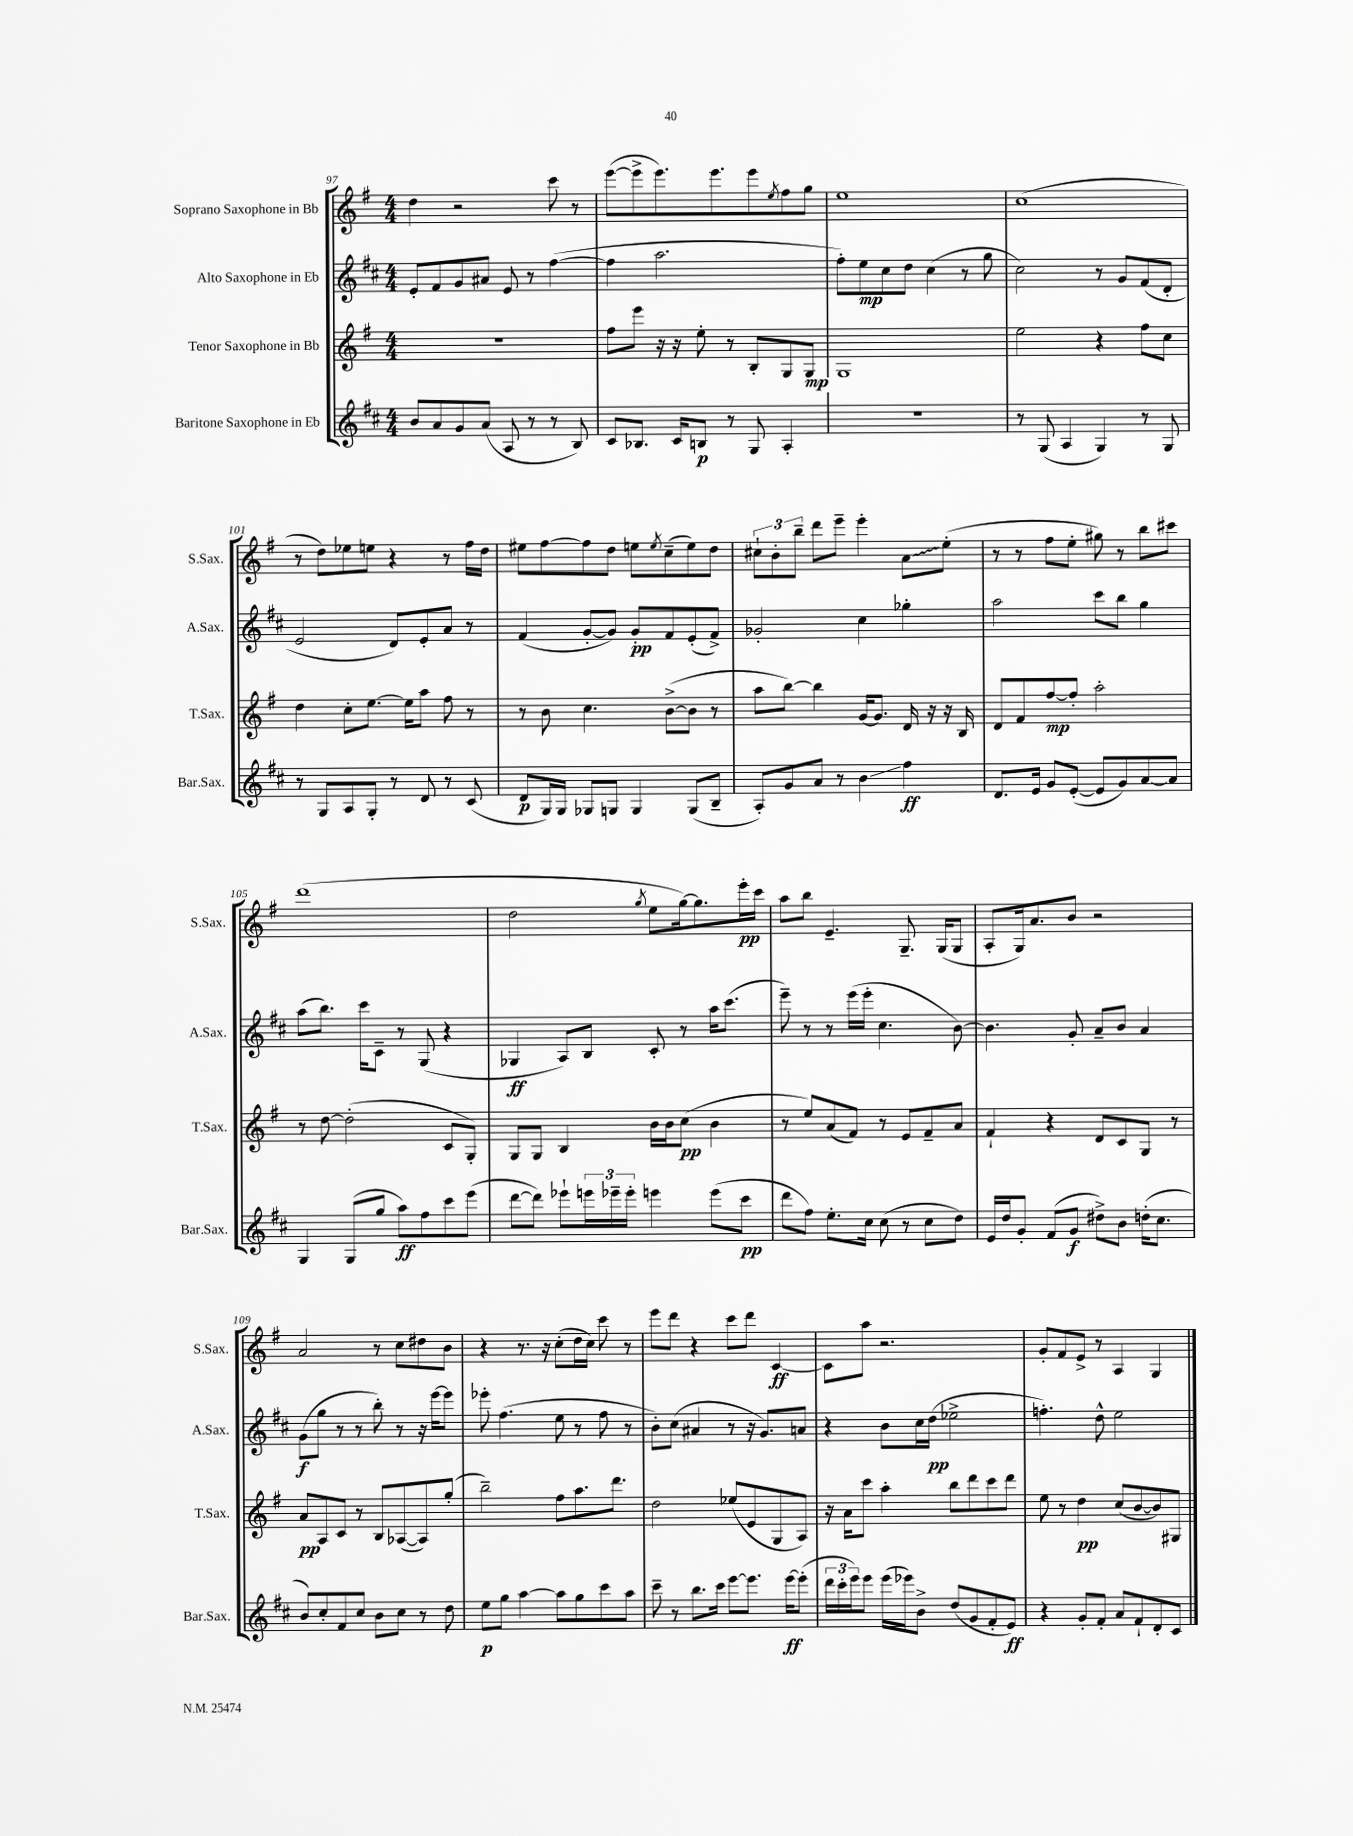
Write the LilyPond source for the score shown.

<<
\new StaffGroup <<
\new Staff = "s0" \with { instrumentName = "Soprano Saxophone in Bb" shortInstrumentName = "S.Sax." } {
    \clef treble \key g \major \numericTimeSignature \time 4/4
    d''4 r2 c'''8 r8 |
    e'''8~( e'''8-> e'''8.) e'''8. e'''8 \acciaccatura { e''8 } fis''8 g''8 |
    e''1 |
    c''1( |
    r8 d''8) ees''8 e''8 r4 r8 fis''16 d''16 |
    eis''8 fis''8~ fis''8 d''8 e''8 \acciaccatura { e''8 } c''8--( e''8) d''8 |
    \tuplet 3/2 { cis''8-! b'8-. b''8-- } d'''8 e'''8-- e'''4-. \once \override Glissando.style = #'zigzag a'8\glissando e''8-.( |
    r8 r8 fis''8 e''8-. gis''8) r8 b''8 cis'''8 |
    d'''1( |
    d''2 \acciaccatura { g''8 } e''8 g''16~) g''8. e'''16-.\pp c'''16 |
    a''8 b''8 e'4.-- g8.-- g16( g8 |
    a8-. g16) a'8. b'8 r2 |
    a'2 r8 c''8 dis''8 b'8 |
    r4 r8. r16 c''8-.( d''16 c''16) c'''8 r8 |
    e'''8 d'''8 r4 c'''8 d'''8 c'4~\ff |
    c'8 a''8 r2. |
    g'8-. fis'8 e'8-> r8 a4 g4 \bar "|." |
}
\new Staff = "s1" \with { instrumentName = "Alto Saxophone in Eb" shortInstrumentName = "A.Sax." } {
    \clef treble \key d \major \numericTimeSignature \time 4/4
    e'8-. fis'8 g'8 ais'8 e'8 r8 fis''4~( |
    fis''4 a''2. |
    fis''8-.) e''8\mp cis''8 d''8 cis''4( r8 g''8 |
    cis''2) r8 g'8 fis'8( d'8-. |
    e'2 d'8) e'8-. a'8 r8 |
    fis'4( g'8~-. g'8) g'8-.\pp fis'8 e'8-.( fis'8->) |
    ges'2-. cis''4 ges''4-. |
    a''2 cis'''8 b''8 g''4 |
    a''8( b''8.) cis'''16 cis'8-- r8 g8( r4 |
    ges4\ff a8) b8 cis'8-. r8 a''16 cis'''8.( |
    e'''8--) r8 r8 e'''16( e'''16-. cis''4. b'8~) |
    b'4. g'8-. a'8-- b'8 a'4 |
    g'8\f( g''8 r8 r8 b''8-.) r8 r16 e'''16~ e'''8 |
    ees'''8-. fis''4.( e''8 r8 fis''8 r8 |
    b'8-.) cis''8( ais'4 r8 r16 g'8.) a'8 |
    r4 b'8 cis''16 d''16\pp( ees''2-> |
    f''4.-.) d''8-^ e''2 \bar "|." |
}
\new Staff = "s2" \with { instrumentName = "Tenor Saxophone in Bb" shortInstrumentName = "T.Sax." } {
    \clef treble \key g \major \numericTimeSignature \time 4/4
    r1 |
    fis''8 e'''8 r16 r16 e''8-. r8 b8-. g8 g8\mp |
    g1 |
    e''2 r4 fis''8 c''8 |
    d''4 c''8-. e''8.~ e''16 a''8 fis''8 r8 |
    r8 b'8 c''4. b'8~->( b'8 r8 |
    a''8 b''8~) b''4 g'16~ g'8. d'16 r16 r16 b16 |
    d'8 fis'8 fis''8~\mp fis''8-. a''2-. |
    r8 d''8~ d''2-.( c'8 g8-.) |
    g8 g8 b4 b'16 b'16 c''8\pp( b'4 |
    r8 e''8) a'8( fis'8) r8 e'8 fis'8-- a'8 |
    fis'4-! r4 d'8 c'8 g8 r8 |
    a'8\pp a8 c'8 r8 b8 aes8~( aes8) g''8-.( |
    b''2--) fis''8 a''8. d'''8. |
    d''2 ees''8( e'8 g8 a8) |
    r16 a'16 c'''8 a''4-. b''8 d'''8 c'''8 d'''8 |
    e''8 r8 d''4\pp c''8( b'8~ b'8) gis8 \bar "|." |
}
\new Staff = "s3" \with { instrumentName = "Baritone Saxophone in Eb" shortInstrumentName = "Bar.Sax." } {
    \clef treble \key d \major \numericTimeSignature \time 4/4
    b'8 a'8 g'8 a'8( a8 r8 r8 b8) |
    cis'8 bes8. cis'16 b8\p r8 g8 a4-. |
    R1 |
    r8 g8( a4 g4) r8 g8 |
    r8 g8 a8 g8-. r8 d'8 r8 cis'8( |
    d'8\p g16) g16 ges8 g8 g4 g8( b8-- |
    a8-.) g'8 a'8 r8 b'4\glissando fis''4\ff |
    d'8. e'16 g'8 e'8~-.( e'8 g'8) a'8~ a'8 |
    g4 g8( g''8 a''8\ff) fis''8 cis'''8 e'''8( |
    d'''8~ d'''8) ees'''8-! \tuplet 3/2 { e'''16 ees'''16-- ees'''16-. } e'''4 e'''8( cis'''8\pp |
    d'''8 fis''8) e''8.-. cis''16 cis''8( r8 cis''8 d''8) |
    e'16 d''16 g'8-. fis'8( g'8\f dis''8->) b'8 d''16-.( cis''8. |
    b'8) cis''8-. fis'8 cis''8 b'8 cis''8 r8 d''8 |
    e''8\p g''8 a''4~ a''8 g''8 cis'''8 a''8 |
    cis'''8-- r8 b''8. cis'''16 e'''8~ e'''8. e'''16~\ff e'''8-.( |
    \tuplet 3/2 { d'''16 cis'''16-. e'''16) } e'''8 e'''16( ees'''16) b'8-> d''8( g'8 fis'8-. e'8\ff) |
    r4 g'8-. fis'8-. a'8 fis'8-! d'8-. cis'8 \bar "|." |
}
>>
>>
\layout { \context { \Score currentBarNumber = #97 } }
